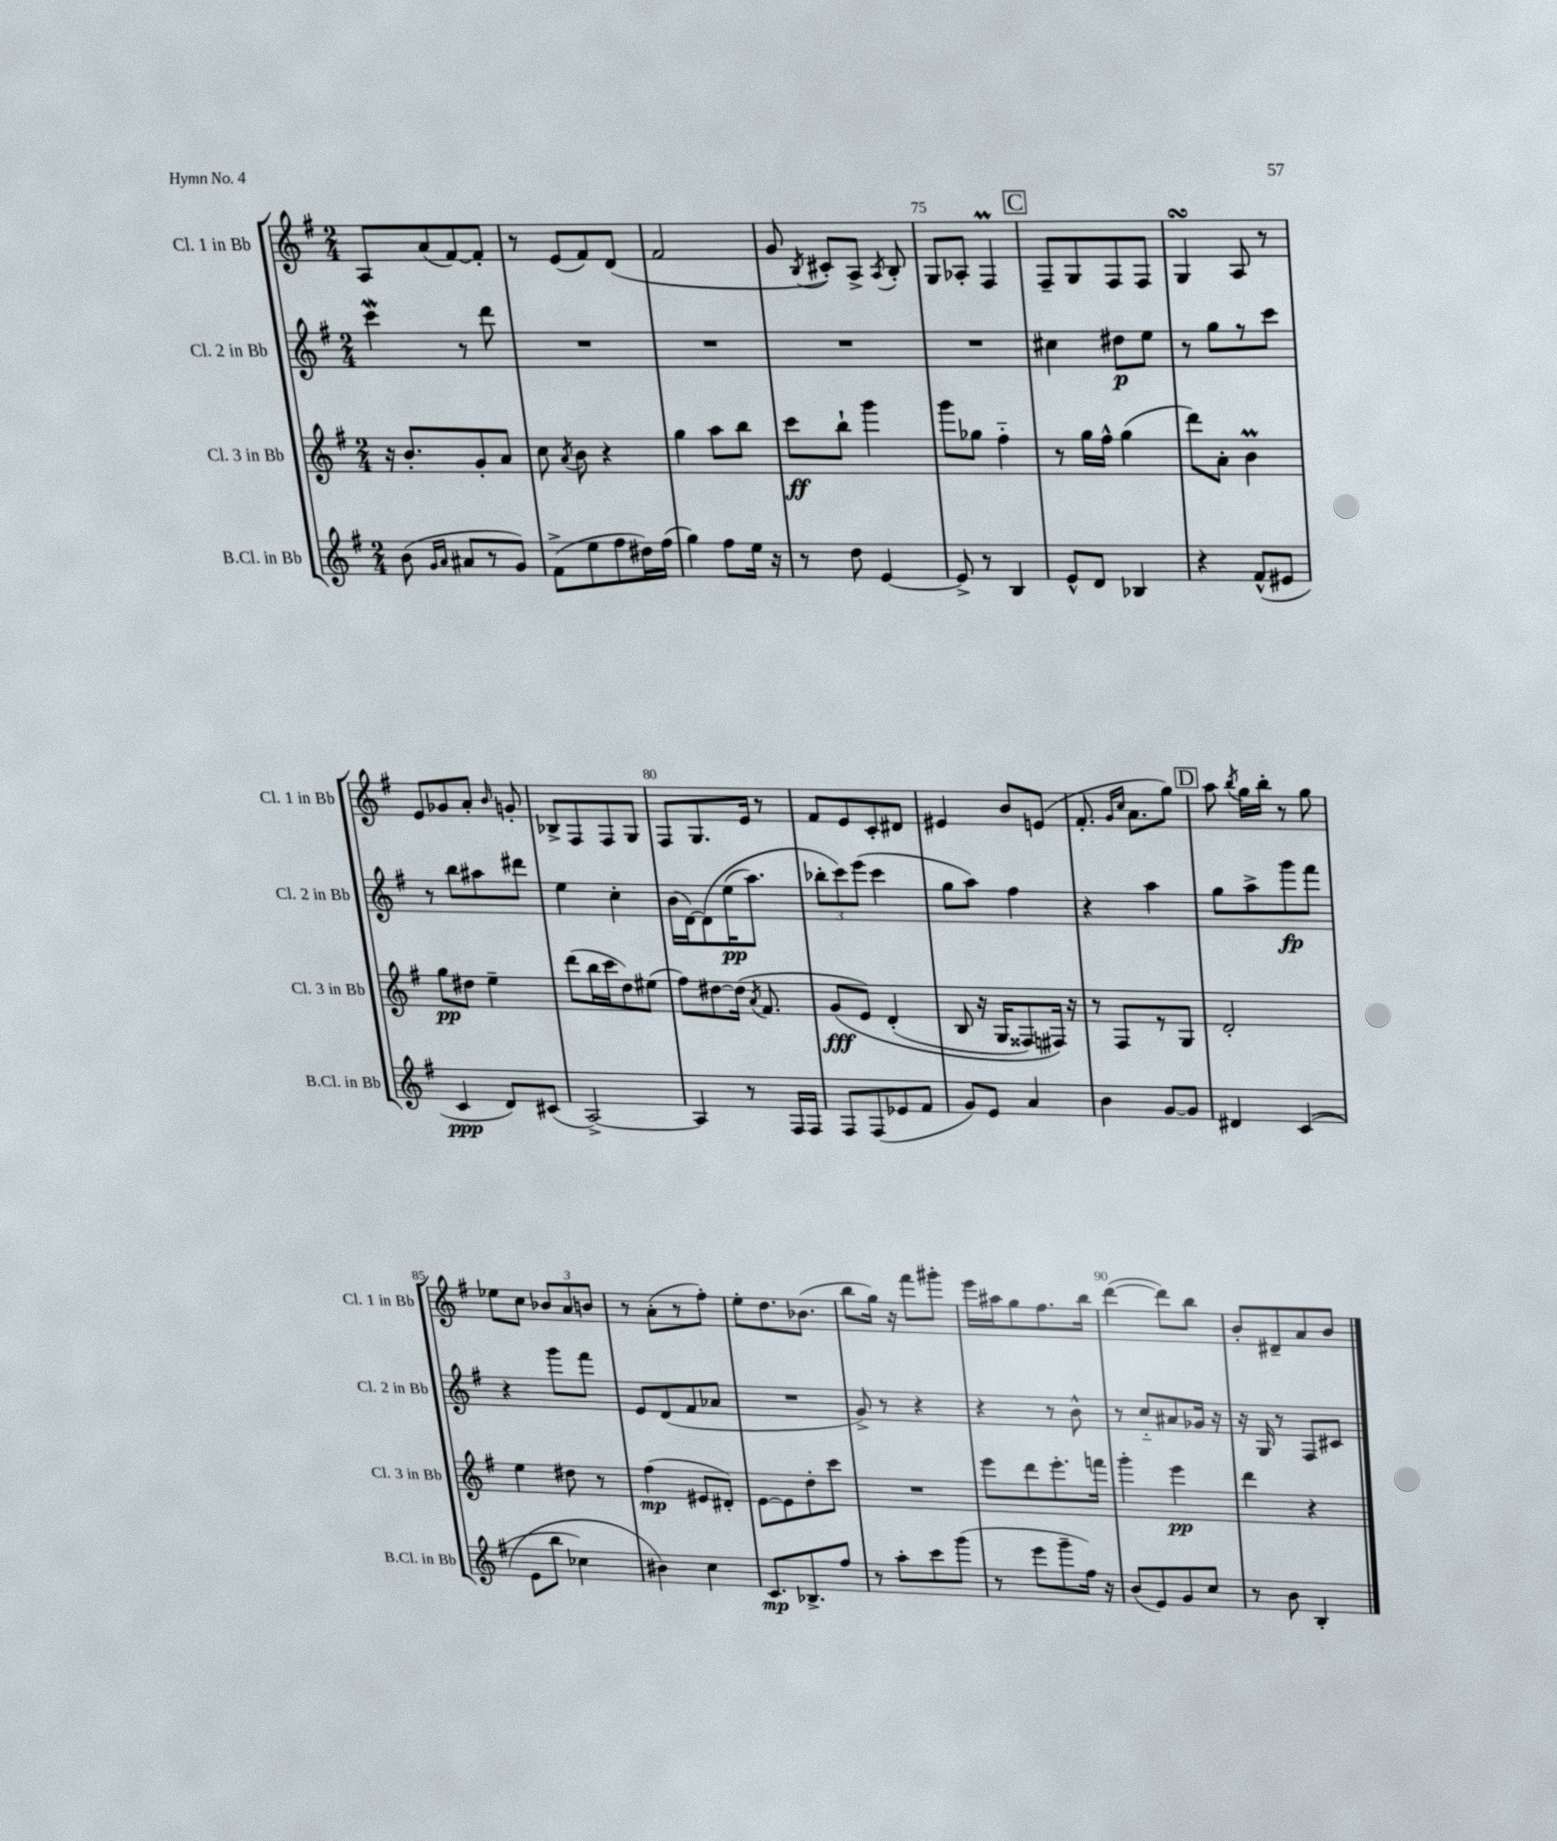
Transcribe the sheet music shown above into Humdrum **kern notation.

**kern	**kern	**kern	**kern
*staff4	*staff3	*staff2	*staff1
*clefG2	*clefG2	*clefG2	*clefG2
*k[f#]	*k[f#]	*k[f#]	*k[f#]
*M2/4	*M2/4	*M2/4	*M2/4
(8b	16r	4ccc	8A
.	8.b'	.	.
16qqg	.	.	.
16qqa	.	.	.
8a#	.	.	(8a
8r	8g'	8r	[8f#)
8g)	8a	8ddd	8f#']
=	=	=	=
(8f#^	8cc	2r	8r
.	8qa	.	.
8ee	8b	.	(8e
8ff#	4r	.	8f#)
16dd#)	.	.	(8d
(16ff#	.	.	.
=	=	=	=
4gg)	4gg	2r	2f#
8ff#	8aa	.	.
16ee	8bb	.	.
16r	.	.	.
=	=	=	=
8r	8ccc	2r	8g
.	.	.	8qB
8dd	8bb`	.	8c#')
[4e	4ggg	.	8A^
.	.	.	8qA
.	.	.	8B'
=	=	=	=
8e^]	8ggg	2r	8G
8r	8gg-	.	8A-'
4B	4ff#'~	.	4F#
=	=	=	=
8e^^	8r	4cc#	8F#~
8d	16gg	.	8G
.	16ff#^^	.	.
4B-	(4gg	8dd#	8F#
.	.	8ee	8F#
=	=	=	=
4r	8ddd)	8r	4G
.	8a'	8gg	.
(8f#^^	4b	8r	8A
8e#	.	8ccc	8r
=	=	=	=
4c	8gg	8r	8e
.	8dd#	8bb	8g-
8d)	4ee~	8aa#	8a'
.	.	.	16qqb
(8c#	.	8ddd#	8g'
=	=	=	=
[2A^)	(8ddd	4ee	8B-^
.	16bb	.	8F#
.	16ccc	.	.
.	8dd)	4cc'	8F#
.	(8ee#	.	8G
=	=	=	=
4A]	8ff#)	(16b	8F#
.	.	[16d)	.
.	[8dd#	&(8d]	8.G
8r	(16dd#]	(16ee	.
.	8qa	.	.
.	8.f#	8.aa)	16e
16F#	.	.	8r
16F#	.	.	.
=	=	=	=
8F#	&(8g	12bb-'	8f#
.	.	12ccc&)	.
(8F#	8e)	.	8e
.	.	(12eee	.
8e-	(4d'	4ccc	8c'
8f#	.	.	8d#
=	=	=	=
8g)	8B	8gg	4e#
8e	16r	8aa)	.
.	16G	.	.
4a	8F##)	4ff#	8b
.	16F#&)	.	(8e
.	16r	.	.
=	=	=	=
4b	8r	4r	8.f#'
.	8F#	.	.
.	.	.	16qqg
.	.	.	16qqcc
.	.	.	8.a
[8g	8r	4aa	.
8g]	8G	.	8gg)
=	=	=	=
4d#	2d'	8gg	8aa
.	.	.	8qbb
.	.	8aa^	16gg
.	.	.	16bb'
&((4c	.	8ggg	8r
.	.	8fff#	8gg
=	=	=	=
8e	4ee	4r	8ee-
8bb	.	.	8cc
4cc-)	8dd#	8ggg	12b-
.	.	.	12a
.	8r	8fff#	.
.	.	.	12b
=	=	=	=
4b#&)	(4ff#	8e	8r
.	.	(8d	(8a'
4cc	8e#	8f#	8r
.	8d#')	8a-	8ff#')
=	=	=	=
8.c	[8e	2r	8ee'
.	8e]	.	8.dd
8.B-^	.	.	.
.	8dd'	.	.
.	.	.	(8.b-
8ff#	8ccc	.	.
=	=	=	=
8r	2r	8g^)	8bb
8aa'	.	8r	16gg)
.	.	.	16r
8ccc	.	4r	8fff#
(8ggg	.	.	8ggg#'
=	=	=	=
8r	8eee	4r	16eee
.	.	.	16aa#
8eee	8ddd	.	8gg
8ggg~	8.eee'	8r	8.ff#
16ff#)	.	8b^^	.
16r	16fff	.	16bb
=	=	=	=
(8b	4ggg'	8r	([4ddd
8e)	.	8cc'~	.
8g	4eee	8a#	8ddd])
8cc	.	16g-	8bb
.	.	16r	.
=	=	=	=
8r	4ddd	16r	8b'
.	.	16G	.
8b	.	8r	8d#~
4B'	4r	8F#	8a
.	.	8c#	8b
==	==	==	==
*-	*-	*-	*-
